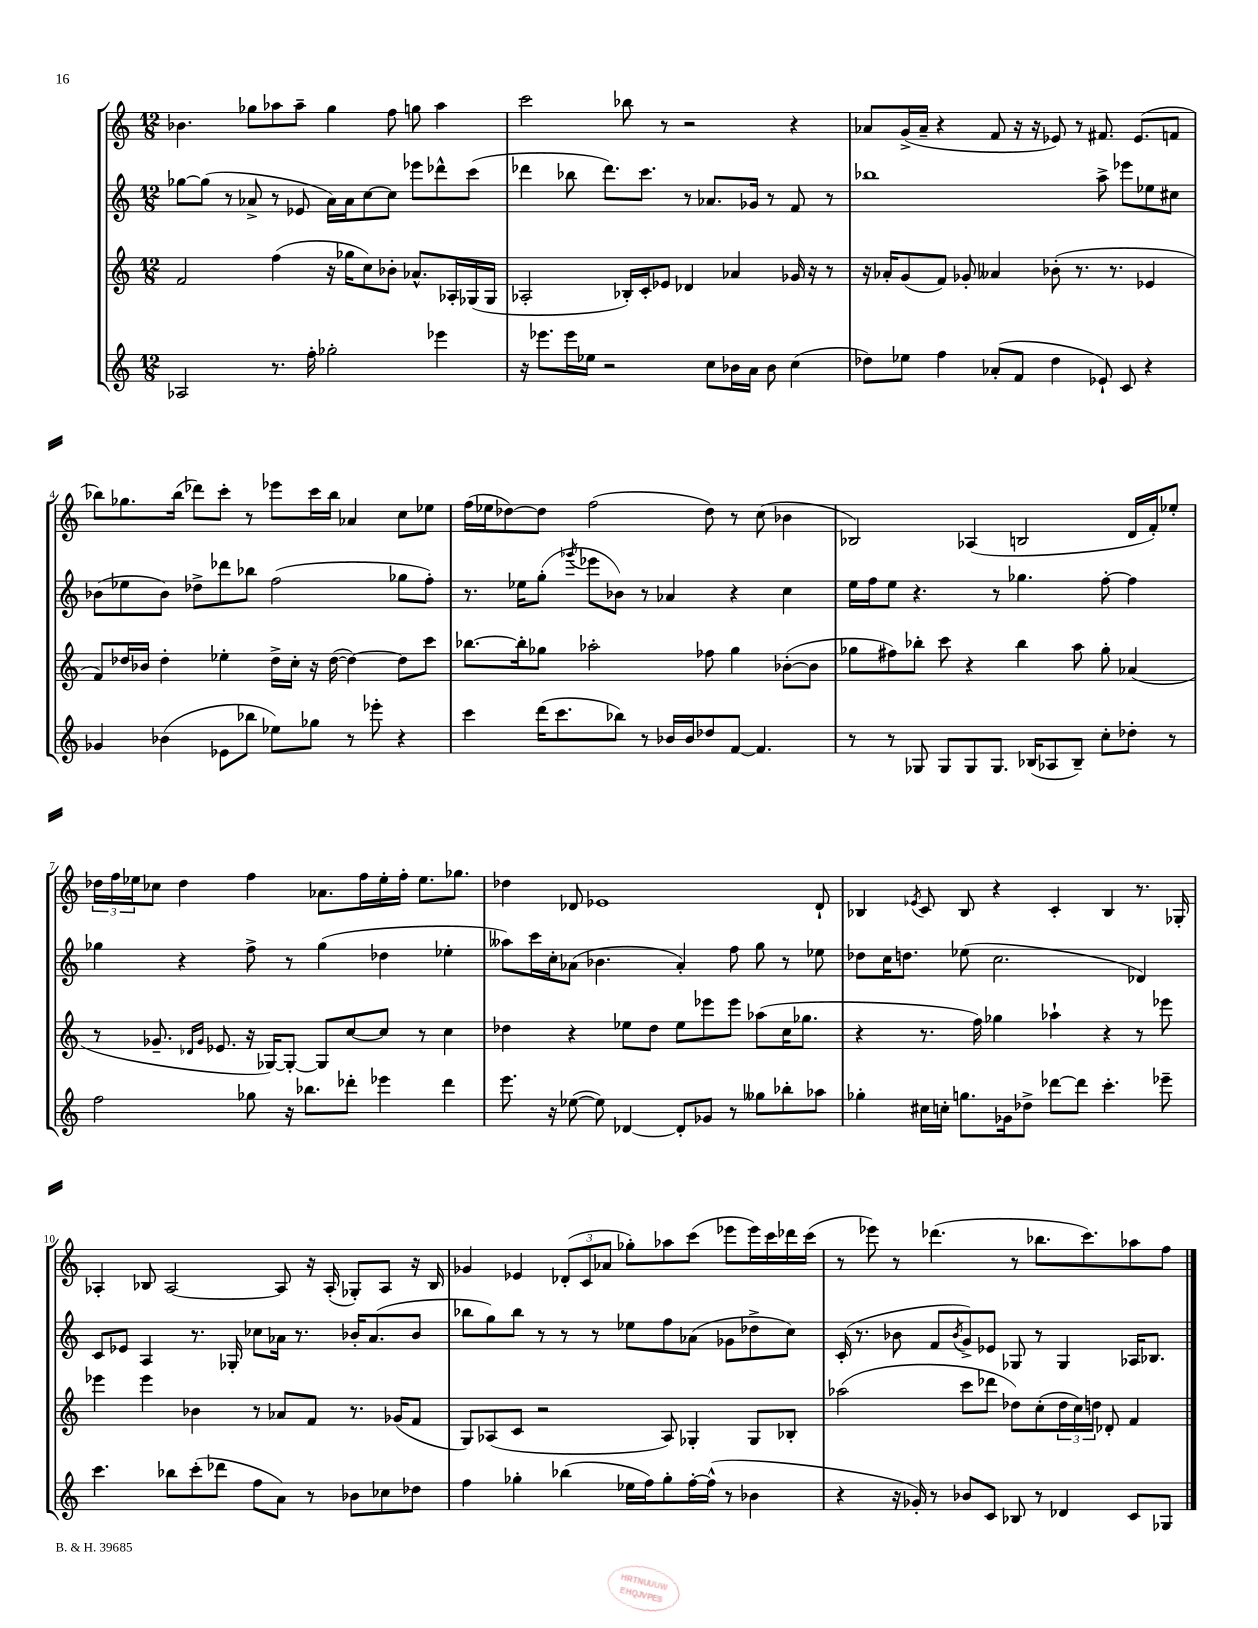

**kern	**kern	**kern	**kern
*part4	*part3	*part2	*part1
*staff4	*staff3	*staff2	*staff1
*clefG2	*clefG2	*clefG2	*clefG2
*k[]	*k[]	*k[]	*k[]
*M12/8	*M12/8	*M12/8	*M12/8
=1	=1	=1	=1
2A-X/	2f/	[8gg-X\L	4.b-X\
.	.	(8gg-\J]	.
.	.	8r	.
.	.	8a-X^/	8gg-X\L
8.r	(4ff\	8r	8aa-X\
.	.	8e-X/	8aa-~\J
16ff'\	.	.	.
2gg-X'\	16r	16a-\LL)	4gg-\
.	16gg-X\KL	16a-\J	.
.	8cc\)	[8cc\	.
.	8b-X'\J	8cc\J]	8ff\
.	8.a-X^^/L	8eee-X\L	8ggn\
4eee-X\	.	8ddd-X^^\	4aa-\
.	16A-X'/L	.	.
.	(16G-X/	(8ccc\J	.
.	16G-/JJ	.	.
=2	=2	=2	=2
16r	2A-X'/	4ddd-X\	2ccc\
8.eee-X\L	.	.	.
16eee-\L	.	8bb-X\	.
16ee-X\JJ	.	.	.
2r	.	8.ddd-\L)	.
.	16B-X'/LL)	.	8bb-X\
.	16c'/J	8.ccc\J	.
.	8e-X/J	.	8r
.	4d-X/	8r	2r
8cc\L	.	8.a-X/L	.
16b-X\L	4a-X/	.	.
16a\JJ	.	16g-X/Jk	.
8b-\	.	8r	.
(4cc\	16g-X/	8f/	4r
.	16r	.	.
.	8r	8r	.
=3	=3	=3	=3
8dd-X\L)	16r	1bb-X	8a-X/L
.	16a-X'/KL	.	.
8ee-X\J	(8g/	.	(16g^/L
.	.	.	16a-~/JJ
4ff\	8f/J)	.	4r
.	8g-X'/	.	.
(8a-X'/L	4a--X/	.	8f/
8f/J	.	.	16r
.	.	.	16r
4dd-\	(8b-X'\	.	8e-X/)
.	8.r	.	8r
8e-X`/)	.	8aa^\	8.f#X/
.	8.r	.	.
8c/	.	8eee-X\L	.
.	.	.	(8.e-/L
4r	4e-X/	8ee-X\	.
.	.	8cc#X\J	8fn/J
!!LO:LB:g=z
=4	=4	=4	=4
4g-X/	8f/L)	(8b-X\L	8bb-X\L)
.	16dd-X/L	8ee-X\	8.gg-X\
.	16b-X/JJ	.	.
(4b-X\	4dd-'\	8b-\J)	.
.	.	.	(16bb-\Jk
.	.	8dd-X^\L	8ddd-X\L)
8e-X\L	4ee-X'\	8ddd-X\	8ccc'\J
8bb-X\J	.	8bb-X\J	8r
8ee-X\L)	16dd-^\LL	(2ff\	8eee-X\L
.	16cc'\JJ	.	.
8gg-X\J	16r	.	16ccc\L
.	([16dd-\	.	16bb-\JJ
8r	4dd-\_)	.	4a-X/
8eee-X'\	.	.	.
4r	8dd-\L]	8gg-X\L	8cc\L
.	8ccc\J	8ff'\J)	8ee-X\J
=5	=5	=5	=5
4ccc\	[8.bb-X\L	8.r	(16ff\LL
.	.	.	16ee-X\J
.	.	.	[8dd-X\)
.	16bb-'\k]	16ee-X\KL	.
(16ddd\KL	8gg-X\J	(8gg'\J	8dd-\J]
8.ccc\	.	.	.
.	.	8qggg-X/	.
.	2aa-X'\	8eee-X\L	(2ff\
8bb-X\J)	.	8b-X\J)	.
8r	.	8r	.
16b-X/LL	.	4a-X/	.
16b-/J	.	.	.
8dd-X/	8ff-X\	.	8dd-\)
[8f/J	4gg-\	4r	8r
4.f/]	.	.	(8cc\
.	([8b-X'\L	4cc\	4b-X\
.	8b-\J]	.	.
=6	=6	=6	=6
8r	8gg-X\L	16ee\LL	2B-X/)
.	.	16ff\J	.
8r	8ff#X\)	8ee\J	.
8G-X/	8bb-X'\J	4.r	.
8G-/L	8ccc\	.	.
8G-/	4r	.	(4A-X/
8.G-/J	.	8r	.
.	4bb-\	4.gg-X\	2Bn/
(16B-X/KL	.	.	.
8A-X/	.	.	.
8B-~/J)	8aa\	.	.
8cc'\L	8gg-'\	[8ff'\	.
8dd-X'\J	(4a-X/	4ff\]	16d/LL
.	.	.	16f'/J)
8r	.	.	8ee-X'/J
!!LO:LB:g=z
=7	=7	=7	=7
2ff\	8r	4gg-X\	24dd-X\LL
.	.	.	24ff\
.	.	.	24ee-X\J
.	8.g-X~/	.	8cc-X\J
.	.	4r	4dd-\
.	16qqd-X/LL	.	.
.	16qqg-/JJ	.	.
.	8.e-X/	.	.
8gg-X\	16r	8ff^\	4ff\
.	[16G-X/KL)	.	.
16r	8G-'/J_	8r	.
8.bb-X\L	.	.	.
.	8G-/L]	(4gg-\	8.a-X\L
8ddd-X'\J	[8cc/	.	.
.	.	.	16ff\L
4eee-X\	8cc/J]	4dd-X\	16ee-'\
.	.	.	16ff'\JJ
.	8r	.	8.ee-\L
4ddd-\	4cc\	4ee-X'\	.
.	.	.	8.gg-X\J
=8	=8	=8	=8
8.eee\	4dd-X\	8aa--X\L)	4dd-X\
.	.	16ccc\L	.
16r	.	16cc'\J	.
([8ee-X\	4r	(8a-X\J	8d-X/
8ee-\])	.	4.b-X\	1e-X
[4d-X/	8ee-X\L	.	.
.	8dd-\J	.	.
8d-'/L]	8ee-\L	4a-'/)	.
8g-X/J	8eee-X\	.	.
8r	8eee-\J	8ff\	.
8gg--X\L	(8aa-X\L	8gg\	.
8bb-X'\	16cc\K	8r	.
.	8.gg-X\J	.	.
8aa-X\J	.	8ee-X\	8d-`/
=9	=9	=9	=9
4gg-X'\	4r	8dd-X\L	4B-X/
.	.	16cc\K	.
.	.	8.ddn\J	.
.	.	.	8qe-X/
16cc#X\LL	8.r	.	8c/
16ccn'\JJ	.	.	.
8.ggn\L	.	(8ee-X\	8B-/
.	16ff\)	.	.
.	4gg-X\	2.cc\	4r
16g-X\k	.	.	.
8dd-X^\J	.	.	.
[8ddd-X\L	4aa-X`\	.	4c'/
8ddd-\J]	.	.	.
4.ccc'\	4r	.	4B-/
.	8r	4d-X/)	8.r
8eee-X~\	8eee-X\	.	.
.	.	.	16G-X'/
!!LO:LB:g=z
=10	=10	=10	=10
4.ccc\	4eee-X\	8c/L	4A-X'/
.	.	8e-X/J	.
.	4eee-\	4A/	8B-X/
8bb-X\L	.	.	[2A-/
(8ccc'\	4b-X\	8.r	.
8ddd-X\J	.	.	.
.	.	16G-X'/	.
8ff\L	8r	8cc-X\L	.
8a\J)	8a-X/L	16a-X\Jk	8A-/]
.	.	8.r	.
8r	8f/J	.	16r
.	.	.	(16A-'/
8b-X\L	8.r	16b-X'/KL	8G-X'/L)
.	.	(8.a-/	.
8cc-X\	.	.	8A-/J
.	(16g-X/KL	.	.
8dd-X\J	8f/J	8b-/J	16r
.	.	.	16B-/
=11	=11	=11	=11
4ff\	8G/L)	8bb-X\L	4g-X/
.	(8A-X/	8gg\)	.
4gg-X'\	8c/J	8bb-\J	4e-X/
.	2r	8r	.
(4bb-X\	.	8r	(12d-X'/L
.	.	.	12c/
.	.	8r	.
.	.	.	12a-X/J
16ee-X\LL	.	8ee-X\L	8gg-X'\L)
16ff\J)	.	.	.
8gg-'\	8A-/)	8ff\	8aa-X\
[16ff'\L	4G-X'/	(8a-X\J	(8ccc\J
(16ff^^\JJ]	.	.	.
8r	.	8g-X\L	8eee-X\L
4b-X\	8G-/L	8dd-X^\	16eee-\L)
.	.	.	16ccc\
.	8B-X'/J	8cc\J)	16ddd-X\
.	.	.	(16ccc\JJ
=12	=12	=12	=12
4r	(2aa-X\	(16c'/	8r
.	.	8.r	.
.	.	.	8eee-X\)
16r	.	8b-X\	8r
16g-X'/)	.	.	.
8r	.	8f/L	(4.ddd-X\
.	.	8qb-/	.
8b-X/L	8ccc\L	8g^/)	.
8c/J	8ddd-X\J	8e-X/J	.
8B-X/	8dd-X\L)	8G-X/	8r
8r	(8cc'\	8r	8.bb-X\L
4d-X/	24dd-\L	4G-/	.
.	24cc\)	.	.
.	.	.	8.ccc\)
.	24ddn\JJ	.	.
.	8d-X'/	.	.
8c/L	4f/	16A-X/KL	8aa-X\
.	.	8.B-X/J	.
8G-X/J	.	.	8ff\J
==	==	==	==
*-	*-	*-	*-
